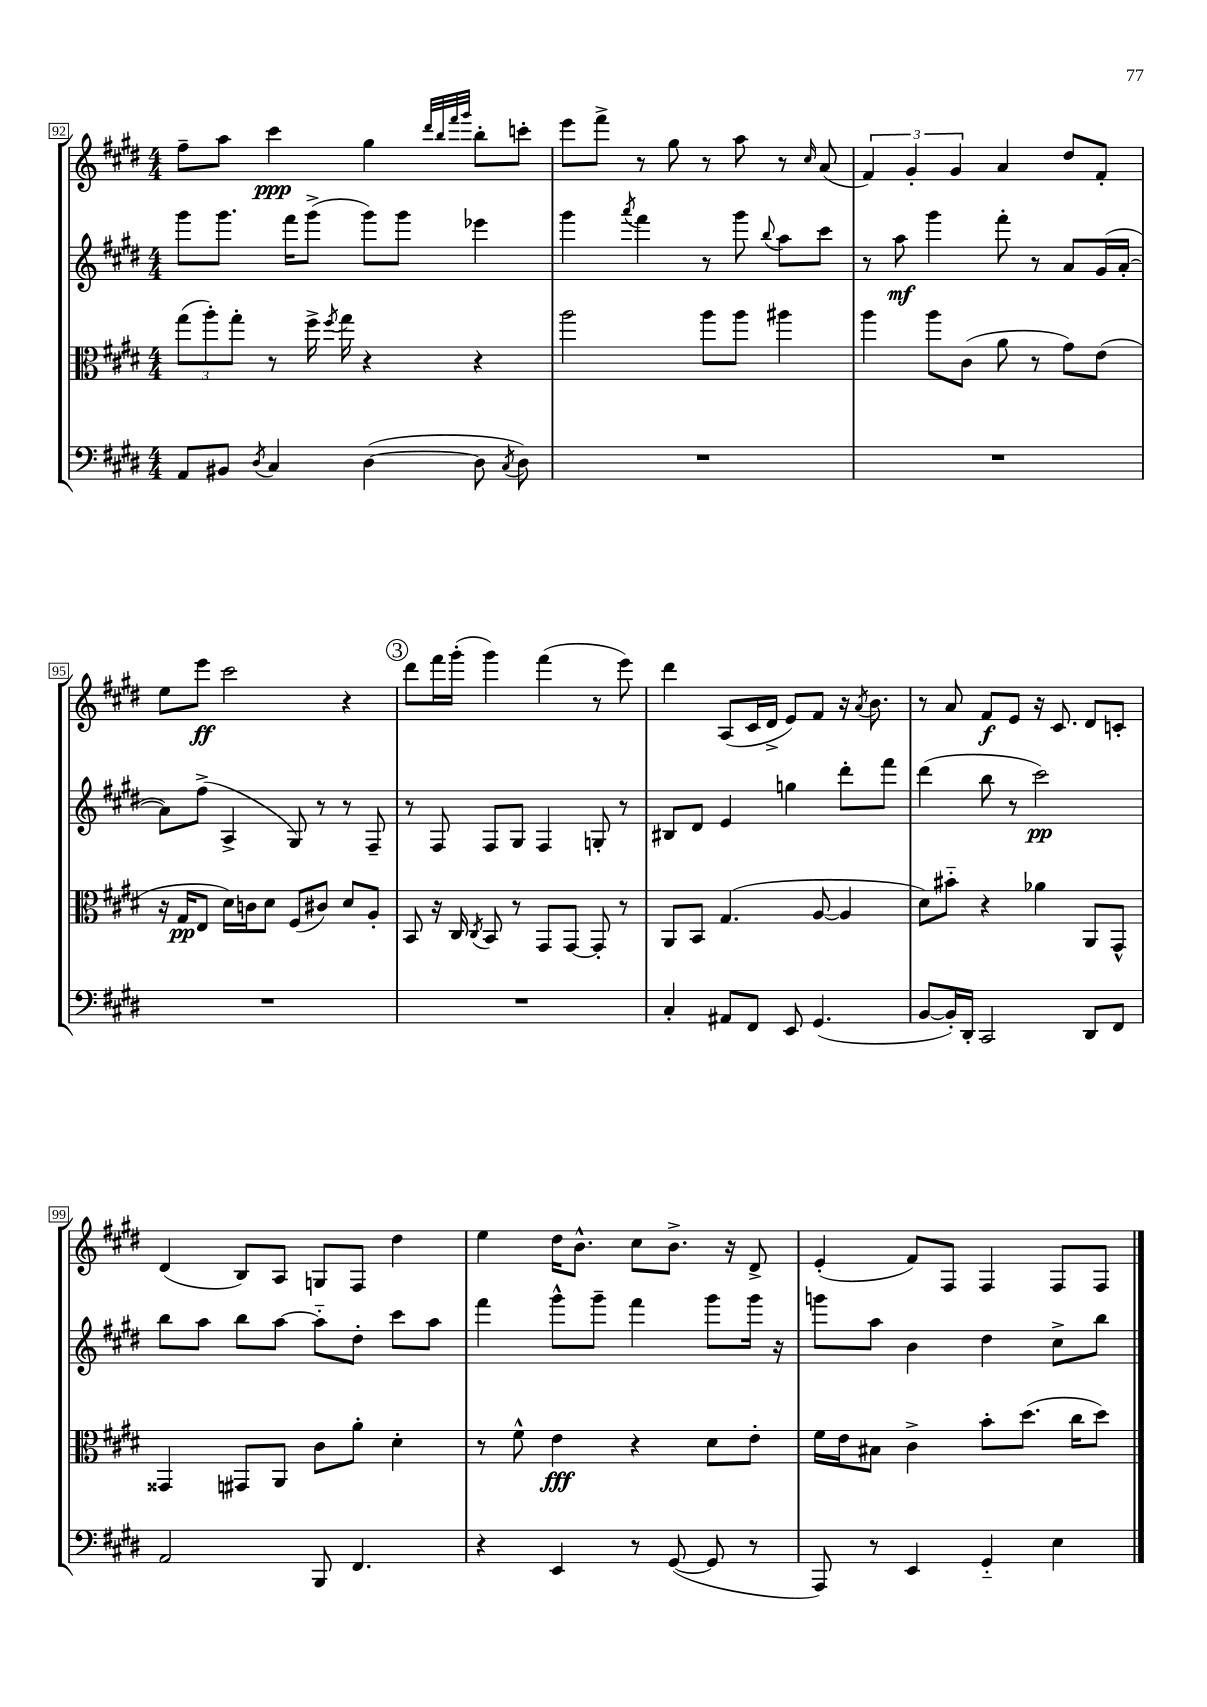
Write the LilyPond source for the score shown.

<<
\new StaffGroup <<
\new Staff = "s0" {
    \clef treble \key e \major \numericTimeSignature \time 4/4
    \autoBeamOff fis''8[-- a''8] cis'''4\ppp gis''4 \grace { dis'''32[ b''32 fis'''32 gis'''32] } b''8[-. c'''8]-. |
    e'''8[ fis'''8]-> r8 gis''8 r8 a''8 r8 \grace { cis''16 } a'8( |
    \tuplet 3/2 { fis'4) gis'4-. gis'4 } a'4 dis''8[ fis'8]-. |
    e''8[ e'''8]\ff cis'''2 r4 |
    \mark \markup { \circle "3" } dis'''8[ fis'''16 gis'''16]-.( gis'''4) fis'''4( r8 e'''8) |
    dis'''4 a8[( cis'16 dis'16]-> e'8[) fis'8] r16 \acciaccatura { a'8 } b'8. |
    r8 a'8 fis'8[\f e'8] r16 cis'8. dis'8[ c'8]-. |
    dis'4( b8[) a8] g8[ fis8] dis''4 |
    e''4 dis''16[ b'8.]-^ cis''8[ b'8.]-> r16 dis'8-> |
    e'4-.( fis'8[) fis8] fis4 fis8[ fis8] \bar "|." |
}
\new Staff = "s1" {
    \clef treble \key e \major \numericTimeSignature \time 4/4
    \autoBeamOff gis'''8[ gis'''8.] fis'''16[ gis'''8]->( gis'''8[) gis'''8] ees'''4 |
    gis'''4 \acciaccatura { a'''8 } fis'''4 r8 gis'''8 \appoggiatura { b''8 } a''8[ cis'''8] |
    r8 a''8\mf gis'''4 fis'''8-. r8 a'8[ gis'16( a'16]~-. |
    a'8[) fis''8]->( a4-> gis8) r8 r8 fis8-- |
    \mark \markup { \circle "3" } r8 fis8 fis8[ gis8] fis4 g8-. r8 |
    bis8[ dis'8] e'4 g''4 dis'''8[-. fis'''8] |
    dis'''4( b''8 r8 cis'''2\pp) |
    b''8[ a''8] b''8[ a''8]~ a''8[-_ dis''8]-. cis'''8[ a''8] |
    fis'''4 gis'''8[-^ gis'''8]-- fis'''4 gis'''8[ gis'''16] r16 |
    g'''8[ a''8] b'4 dis''4 cis''8[-> b''8] \bar "|." |
}
\new Staff = "s2" {
    \clef alto \key e \major \numericTimeSignature \time 4/4
    \autoBeamOff \tuplet 3/2 { gis''8[( a''8-.) gis''8]-. } r8 fis''16-> \acciaccatura { fis''8 } gis''16 r4 r4 |
    a''2 a''8[ a''8] ais''4 |
    a''4 a''8[ cis'8]( a'8 r8 gis'8[) e'8]( |
    r16 gis16[\pp e8] dis'16[) c'16 dis'8] fis8[( cis'8]) dis'8[ a8]-. |
    \mark \markup { \circle "3" } b,8 r16 cis16 \acciaccatura { cis8 } b,8 r8 gis,8[ gis,8]~ gis,8-. r8 |
    a,8[ b,8] gis4.( a8~ a4 |
    dis'8[) bis'8]-_ r4 aes'4 a,8[ gis,8]-^ |
    gisis,4 gis,8[ a,8] cis'8[ a'8]-. dis'4-. |
    r8 fis'8-^ e'4\fff r4 dis'8[ e'8]-. |
    fis'16[ e'16 bis8] cis'4-> b'8[-. dis''8.]( cis''16[ dis''8]) \bar "|." |
}
\new Staff = "s3" {
    \clef bass \key e \major \numericTimeSignature \time 4/4
    \autoBeamOff a,8[ bis,8] \acciaccatura { dis8 } cis4 dis4~( dis8 \acciaccatura { cis8 } dis8) |
    R1 |
    R1 |
    R1 |
    \mark \markup { \circle "3" } R1 |
    cis4-. ais,8[ fis,8] e,8 gis,4.( |
    b,8[~ b,16-.) dis,16]-. cis,2 dis,8[ fis,8] |
    a,2 b,,8 fis,4. |
    r4 e,4 r8 gis,8~( gis,8 r8 |
    a,,8) r8 e,4 gis,4-_ e4 \bar "|." |
}
>>
>>
\layout { \context { \Score currentBarNumber = #92 \override BarNumber.stencil = #(make-stencil-boxer 0.1 0.3 ly:text-interface::print) } }
